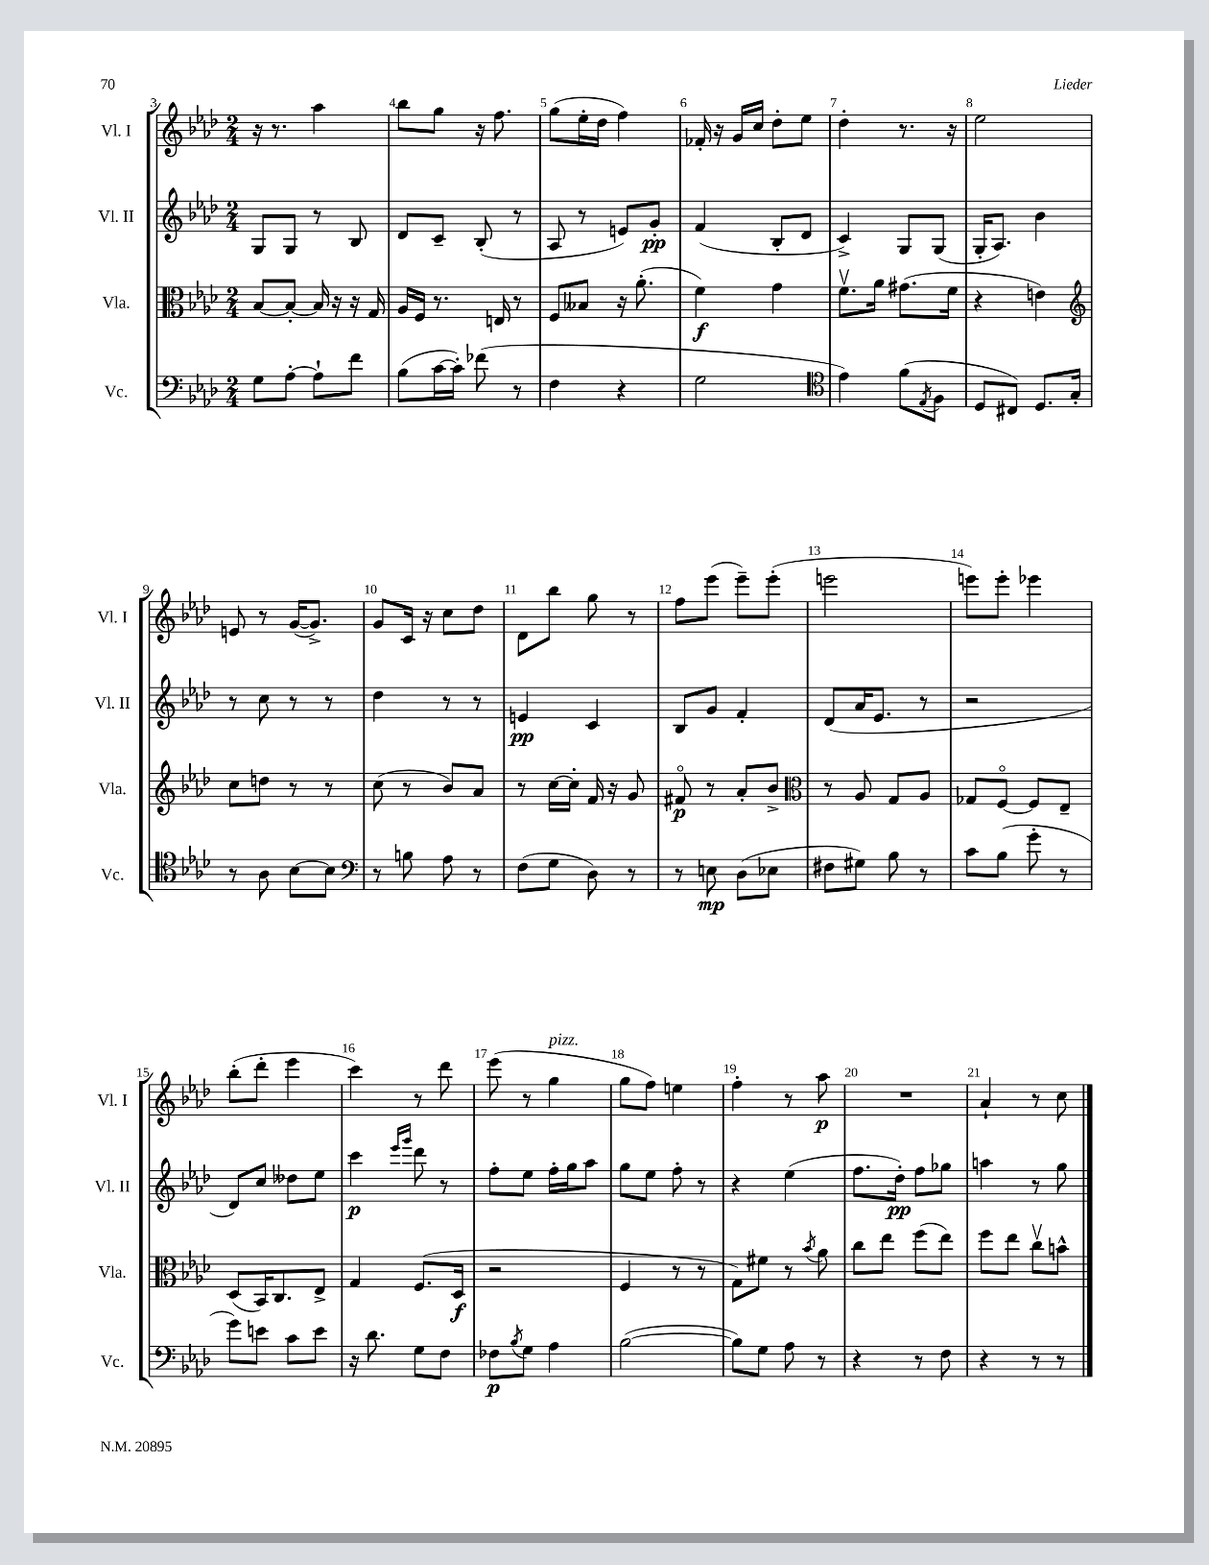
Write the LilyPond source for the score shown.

<<
\new StaffGroup <<
\new Staff = "s0" \with { instrumentName = "Vl. I" shortInstrumentName = "Vl. I" } {
    \clef treble \key aes \major \numericTimeSignature \time 2/4
    r16 r8. aes''4 |
    bes''8 g''8 r16 f''8. |
    g''8( ees''16-. des''16 f''4) |
    fes'16-. r16 g'16 c''16 des''8-. ees''8 |
    des''4-. r8. r16 |
    ees''2 |
    e'8 r8 g'16~( g'8.->) |
    g'8 c'16 r16 c''8 des''8 |
    des'8 bes''8 g''8 r8 |
    f''8 ees'''8( ees'''8--) ees'''8-.( |
    e'''2 |
    e'''8) e'''8-. ees'''4 |
    bes''8-.( des'''8-. ees'''4 |
    c'''4) r8 des'''8 |
    ees'''8( r8 g''4^\markup { \italic "pizz." } |
    g''8 f''8) e''4 |
    f''4-. r8 aes''8\p |
    R2 |
    aes'4-! r8 c''8 \bar "|." |
}
\new Staff = "s1" \with { instrumentName = "Vl. II" shortInstrumentName = "Vl. II" } {
    \clef treble \key aes \major \numericTimeSignature \time 2/4
    g8 g8 r8 bes8 |
    des'8 c'8-- bes8-.( r8 |
    aes8 r8 e'8) g'8-.\pp |
    f'4( bes8-. des'8 |
    c'4->) g8 g8( |
    g16-. aes8.) bes'4 |
    r8 c''8 r8 r8 |
    des''4 r8 r8 |
    e'4\pp c'4 |
    bes8 g'8 f'4-. |
    des'8( aes'16 ees'8. r8 |
    r2 |
    des'8) c''8 deses''8 ees''8 |
    c'''4\p \grace { ees'''16 g'''16 } des'''8 r8 |
    f''8-. ees''8 f''16-. g''16 aes''8 |
    g''8 ees''8 f''8-. r8 |
    r4 ees''4( |
    f''8. des''16-.\pp) f''8 ges''8 |
    a''4 r8 g''8 \bar "|." |
}
\new Staff = "s2" \with { instrumentName = "Vla." shortInstrumentName = "Vla." } {
    \clef alto \key aes \major \numericTimeSignature \time 2/4
    bes8~ bes8~-. bes16 r16 r16 g16 |
    aes16 f16 r8. e16 r8 |
    f8 beses8 r16 aes'8.-.( |
    f'4\f) g'4 |
    f'8.\upbow aes'16 gis'8.( f'16 |
    r4 e'4) |
    \clef treble c''8 d''8 r8 r8 |
    c''8( r8 bes'8) aes'8 |
    r8 c''16~ c''16-. f'16 r16 g'8 |
    fis'8\flageolet\p r8 aes'8-. bes'8-> |
    \clef alto r8 aes8 g8 aes8 |
    ges8 f8~\flageolet f8 ees8-- |
    des8( bes,16) c8. ees8-> |
    g4 f8.( des16\f |
    r2 |
    f4 r8 r8 |
    g8) fis'8 r8 \acciaccatura { bes'8 } aes'8 |
    c''8 ees''8 f''8( ees''8) |
    f''8 ees''8 c''8\upbow b'8-^ \bar "|." |
}
\new Staff = "s3" \with { instrumentName = "Vc." shortInstrumentName = "Vc." } {
    \clef bass \key aes \major \numericTimeSignature \time 2/4
    g8 aes8~-. aes8-! f'8 |
    bes8( c'16~ c'16-.) fes'8( r8 |
    f4 r4 |
    g2 |
    \clef tenor ees'4) f'8( \acciaccatura { ees8 } f8 |
    des8 cis8) des8. g16-. |
    r8 aes8 bes8~ bes8 |
    \clef bass r8 b8 aes8 r8 |
    f8( g8 des8) r8 |
    r8 e8\mp des8( ees8 |
    fis8 gis8) bes8 r8 |
    c'8 bes8( g'8-. r8 |
    g'8) e'8 c'8 e'8 |
    r16 des'8. g8 f8 |
    fes8\p \acciaccatura { bes8 } g8 aes4 |
    bes2~( |
    bes8) g8 aes8 r8 |
    r4 r8 f8 |
    r4 r8 r8 \bar "|." |
}
>>
>>
\layout { \context { \Score currentBarNumber = #3 \override BarNumber.break-visibility = ##(#f #t #t) barNumberVisibility = #all-bar-numbers-visible } }
